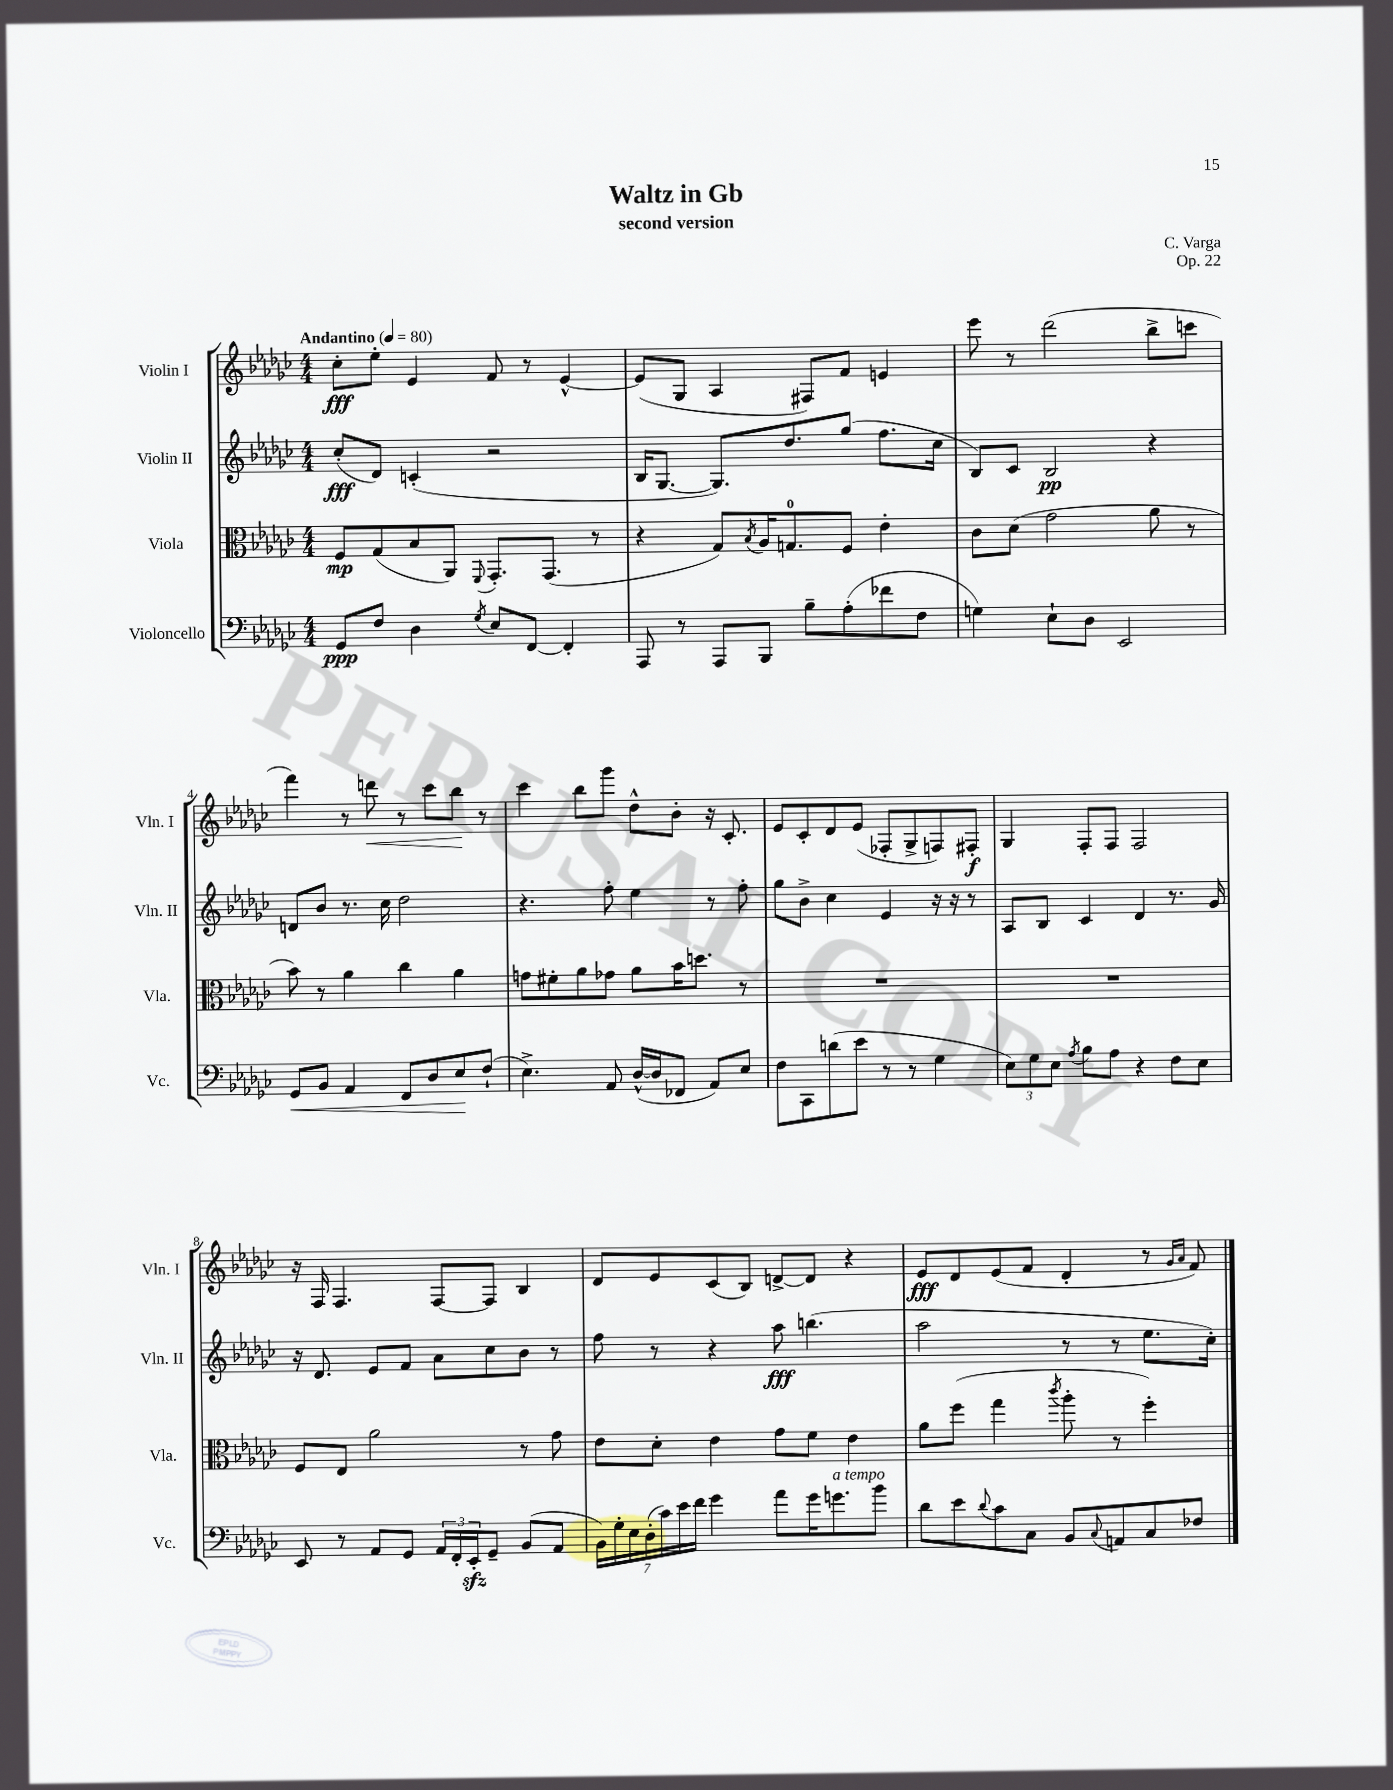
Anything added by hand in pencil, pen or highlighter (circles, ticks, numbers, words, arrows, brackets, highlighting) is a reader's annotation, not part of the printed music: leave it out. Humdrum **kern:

**kern	**kern	**kern	**kern
*staff4	*staff3	*staff2	*staff1
*clefF4	*clefC3	*clefG2	*clefG2
*k[b-e-a-d-g-c-]	*k[b-e-a-d-g-c-]	*k[b-e-a-d-g-c-]	*k[b-e-a-d-g-c-]
*M4/4	*M4/4	*M4/4	*M4/4
*MM80	*MM80	*MM80	*MM80
8GG-	8F	(8cc-'	8cc-'
8F	(8G-	8d-)	8ee-'
4D-	8B-	(4c'	4e-
.	8AA-)	.	.
8qG-	8qqFF	.	.
8E-	8.GG-'	2r	8f
[8FF	.	.	8r
.	(8.GG-	.	.
4FF']	.	.	[4e-^^
.	8r	.	.
=	=	=	=
8AAA-	4r	16B-	(8e-]
.	.	[8.G-	.
8r	.	.	8G-
8AAA-	8G-)	8.G-])	4A-
.	8qB-	.	.
8BBB-	16A-	.	.
.	8.G	8.dd-	.
8B-~	.	.	8F#)
(8A-'	8F	(8gg-	8f
8f-	4e-'	8.ff	4e
8F	.	.	.
.	.	16cc-	.
=	=	=	=
4G)	8c-	8B-)	8eee-
.	(8d-	8c-	8r
8E-`	2g-	2B-	(2ddd-
8D-	.	.	.
2EE-	.	.	.
.	8a-	4r	8bb-^
.	8r	.	8ccc
=	=	=	=
8GG-	8b-)	8d	4fff)
8BB-	8r	8b-	.
4AA-	4a-	8.r	8r
.	.	.	8ddd
.	.	16cc-	.
8FF	4cc-	2dd-	8r
8D-	.	.	8ccc-
8E-	4a-	.	8bb-
(8F`	.	.	8r
=	=	=	=
4.E-^)	8g	4.r	4ccc-
.	8f#'	.	.
.	8a-	.	8bb-
8AA-	8g-	8ff'	8ggg-
([16D-^^	8a-	4ee-	8dd-^^
16D-]	.	.	.
8FF-	16b-	.	8b-'
.	8.dd	.	.
8AA-)	.	8r	16r
.	.	.	8.c-'
8E-	8r	8ff'	.
=	=	=	=
8F	1r	8gg-	8e-
8CC-	.	8b-^	8c-'
(8d	.	4cc-	8d-
8e-	.	.	(8e-
8r	.	4e-	8F-'
8r	.	.	8G-^
4G-	.	16r	8F)
.	.	16r	.
.	.	8r	8F#'
=	=	=	=
12E-)	1r	8A-	4G-
12G-	.	.	.
.	.	8B-	.
12E-	.	.	.
8qA-	.	.	.
8B-	.	4c-	8F'
8A-	.	.	8F
4r	.	4d-	2F
8F	.	8.r	.
8E-	.	.	.
.	.	16g-	.
=	=	=	=
8EE-	8F	16r	16r
.	.	8.d-	16F
8r	8E-	.	4.F
8AA-	2a-	8e-	.
8GG-	.	8f	.
24AA-	.	8a-	[8F
24FF'	.	.	.
24EE-'	.	.	.
8GG-~	.	8cc-	8F]
(8BB-	8r	8b-	4B-
8AA-	8g-	8r	.
=	=	=	=
28BB-)	8e-	8ff	8d-
28G-'	.	.	.
28E-	.	.	.
(28D-'	.	.	.
.	8d-'	8r	8e-
28c-)	.	.	.
28e-	.	.	.
28f	.	.	.
4g-	4e-	4r	(8c-
.	.	.	8B-)
8a-	8g-	8aa-	[8d^
16g-	8f	(4.bb	8d]
8.g	.	.	.
.	4e-	.	4r
8b-	.	.	.
=	=	=	=
8d-	8a-	2aa-	8e-
8e-	(8ff	.	8d-
8qqd-	.	.	.
8c-	4gg-	.	(8e-
8C-	.	.	8f
.	8qccc-	.	.
8BB-	8aa-'	8r	4d-'
8qqC-	.	.	.
8AA	8r	8r	.
8C-	4ff')	8.ee-	8r
.	.	.	16qqg-
.	.	.	16qqa-
8F-	.	.	8f)
.	.	16cc-')	.
==	==	==	==
*-	*-	*-	*-
